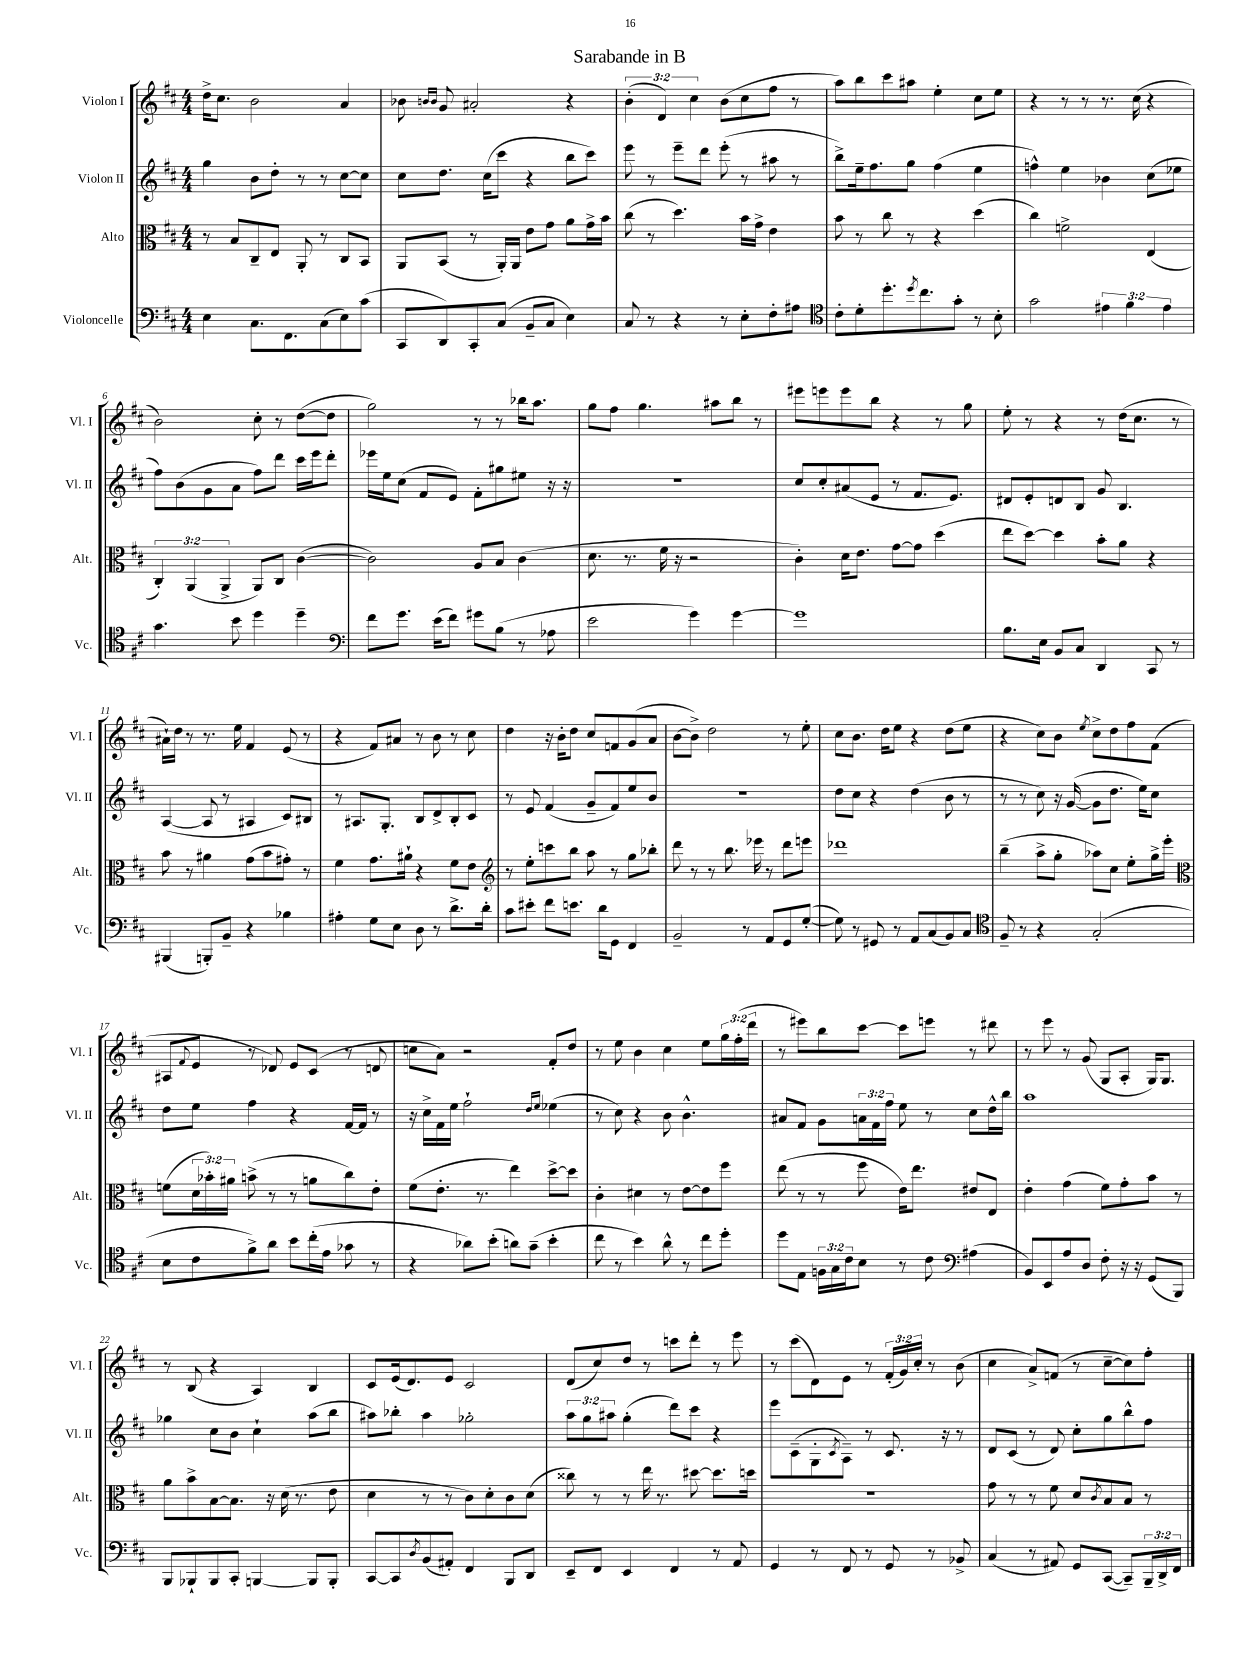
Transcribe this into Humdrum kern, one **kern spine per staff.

**kern	**kern	**kern	**kern
*staff4	*staff3	*staff2	*staff1
*clefF4	*clefC3	*clefG2	*clefG2
*k[f#c#]	*k[f#c#]	*k[f#c#]	*k[f#c#]
*M4/4	*M4/4	*M4/4	*M4/4
4E	8r	4gg	16dd^
.	.	.	8.cc#
.	8B	.	.
8.C#	8C#~	8b	2b
.	8E	8dd'	.
8.FF#	.	.	.
.	8AA'	8r	.
(8C#	8r	8r	.
8E)	8C#	[8cc#	4a
(8c#	8BB	8cc#]	.
=	=	=	=
8CC#	8AA	8cc#	8b-
.	.	.	16qqb
.	.	.	16qqb
8DD)	(8BB	8.dd	8g
8CC#'	8r	.	2a#'
.	.	(16cc#	.
(8C#	16AA')	8ccc#	.
.	16AA	.	.
8BB~	8e	4r	.
8C#	8g	.	.
4E)	8a	8bb	4r
.	16g^	8ccc#)	.
.	16b	.	.
=	=	=	=
8C#	(8cc#	8eee	(6b'
8r	8r	8r	.
.	.	.	6d)
4r	4.dd)	8eee~	.
.	.	.	6cc#
.	.	8ddd	.
8r	.	(8eee'	(8b
8E'	16b	8r	8cc#
.	16g^	.	.
8F#'	4e	8aa#	8ff#
8A#	.	8r	8r
=	=	=	=
*clefC4	*	*	*
8c#'	8b	8bb^)	8aa)
8d'	8r	16ee~	8bb
.	.	8.ff#	.
8.dd'	8cc#	.	8ccc#
.	8r	8gg	8aa#
8qdd	.	.	.
8.cc#	.	.	.
.	4r	(4ff#	4ee'
8g'	.	.	.
8r	(4dd	4ee	8cc#
8B'	.	.	8ee
=	=	=	=
2g	4cc#)	4ff^^)	4r
.	2f^	4ee	8r
.	.	.	8r
6e#	.	4b-	8.r
6f#	.	.	.
.	.	.	(16cc#
.	(4E	(8cc#	4r
6e#	.	.	.
.	.	8ee-	.
=	=	=	=
4.g	6C#')	8ff#)	2b)
.	.	(8b	.
.	(6AA	.	.
.	.	8g	.
.	6AA^	.	.
8b	.	8a	.
4dd	8AA)	8ff#)	8cc#'
.	8C#	8ddd	8r
4dd~	([4c#	16ccc#	([8dd
.	.	16eee	.
.	.	8ddd'	8dd]
=	=	=	=
*clefF4	*	*	*
8f#	2c#])	16eee-	2gg)
.	.	16ee	.
8.g	.	(8cc#	.
.	.	8f#	.
(16e	.	.	.
8f#)	.	8e)	.
8g#	8A	8f#'	8r
(8B	8B	8gg#	8r
8r	(4c#	8ee#	16bb-
.	.	.	8.aa
8A-	.	16r	.
.	.	16r	.
=	=	=	=
2e	8.d	1r	8gg
.	.	.	8ff#
.	8.r	.	.
.	.	.	4.gg
.	16f#	.	.
.	16r	.	.
4g)	2r	.	.
.	.	.	8aa#
[4g	.	.	8bb
.	.	.	8r
=	=	=	=
1g]	4c#')	8cc#	8eee#
.	.	8cc#'	8eee
.	16d	(8a#	8eee
.	8.e	.	.
.	.	8e	8bb
.	[8g	8r	4r
.	8g]	8.f#	.
.	(4dd	.	8r
.	.	8.e)	.
.	.	.	8gg
=	=	=	=
8.B	8ee	8d#	8ee'
.	[8dd)	8e'	8r
16E	.	.	.
8BB	4dd]	8d	4r
8C#	.	8B	.
4DD	8b'	8g	8r
.	8a	4.B	(16dd
.	.	.	8.cc#
8CC#	4r	.	.
8r	.	.	8r
=	=	=	=
(4BBB#	8b	([4A	16a#`)
.	.	.	16dd
.	8r	.	8r
8BBB')	4a#	8A]	8.r
8BB~	.	8r	.
.	.	.	16ee
4r	(8g	4A#	4f#
.	8b	.	.
4B-	8g#')	8c#)	(8e
.	8r	8B#	8r
=	=	=	=
4A#'	4f#	8r	4r
.	.	8.A#	.
8G	8.g	.	8f#)
.	.	8.G'	.
8E	.	.	8a#
.	16a#`	.	.
8D	4r	8B	8r
8r	.	8d^	8b
8.d^	8f#	8B'	8r
.	8e	8c#	8cc#
16d'	.	.	.
=	=	=	=
*	*clefG2	*	*
8c#	8r	8r	4dd
8e#'	8ee'	8e	.
8f#	8ccc	(4f#	16r
.	.	.	16b'
8.e	8bb	.	8dd
.	8aa	8g~	8cc#
16d	.	.	.
8GG	8r	8f#)	8f
4FF#	8gg	8ee	(8g
.	8bb-'	8b	8a
=	=	=	=
2BB~	8ddd	1r	[8b
.	8r	.	8b^])
.	8r	.	2dd
.	8.bb	.	.
8r	.	.	.
.	16eee-	.	.
8AA	8r	.	.
8GG	8ddd	.	8r
([8G'	8eee	.	8ee'
=	=	=	=
8G])	1ddd-	8dd	8cc#
8r	.	8cc#	8.b
8GG#	.	4r	.
.	.	.	16dd
8r	.	.	8ee
8AA	.	(4dd	4r
(8C#	.	.	.
8BB)	.	8b	(8dd
8C#	.	8r	8ee
=	=	=	=
*clefC4	*	*	*
8F#~	(4bb~	8r	4r
8r	.	8r	.
4r	8aa^	8cc#)	8cc#)
.	8gg'	16r	8b
.	.	([16g	.
.	.	.	8qee
(2G'	8aa-)	8g]	8cc#^
.	8cc#	8.dd	8dd
.	8ee'	.	8ff#
.	.	16ee)	.
.	16gg^	8cc#	(8f#
.	16eee'	.	.
=	=	=	=
*	*clefC3	*	*
8B	(8f	8dd	8A#
.	.	.	8qqf#
8c#	24d	8ee	8e
.	24b-')	.	.
.	24a#	.	.
8f#^)	(8b^	4ff#	8r
8a	8r	.	8d-)
8b	8r	4r	8e
(16cc#'	8a	.	(8c#
16e	.	.	.
8g-	8cc#)	[16f#	8r
.	.	16f#]	.
8r	8e'	8r	8d
=	=	=	=
4r	(8f#	16r	8cc
.	.	16cc#^	.
.	8.e'	16f#	8a)
.	.	16ee	.
8a-)	.	2ff#`	2r
.	8.r	.	.
(8b'	.	.	.
8a)	4ee)	.	.
(8g~	.	.	.
.	.	16qqdd	.
.	.	16qqee	.
4b'	[8dd^	(4ee-	8f#'
.	8dd]	.	8dd
=	=	=	=
8cc#	4c#'	8r	8r
8r	.	8cc#)	8ee
4b)	4d#	4r	4b
8a^^	8r	8b	4cc#
8r	[8e	4.b^^	.
8cc#	8e]	.	8ee
8dd'	8ff#	.	24gg
.	.	.	(24ff#'
.	.	.	24ddd
=	=	=	=
8dd	(8ee	8a#	8r
8E	8r	8f#	8eee#)
24F	8r	8g	8bb
24G	.	.	.
24c#	.	.	.
8B	8ff#	24a	[8ccc#
.	.	24f#	.
.	.	24ff#	.
8r	16e)	8ee	8ccc#]
.	8.ee	.	.
8c#	.	8r	8eee
*clefF4	*	*	*
(4A#	8e#	8cc#	8r
.	8E	16dd^^	8ddd#
.	.	16bb	.
=	=	=	=
8BB)	4e'	1aa	8r
8EE	.	.	8eee
8A	(4g	.	8r
8D	.	.	(8g
8F#'	8f#)	.	8G
16r	8g'	.	8A'
16r	.	.	.
(8GG	8b	.	16G)
.	.	.	8.G
8BBB)	8r	.	.
=	=	=	=
8BBB	8a	4gg-	8r
8BBB-`	8b^	.	(8B
8BBB-	[8B	8cc#	4r
8CC#'	8.B]	8b	.
[4BBB	.	4cc#`	4A)
.	16r	.	.
.	(16d	.	.
.	8.r	.	.
8BBB]	.	(8aa	4B
8BBB'	8e	8bb	.
=	=	=	=
[8CC#	4d	8aa#)	8c#
8CC#]	.	8bb-'	(16e
.	.	.	8.d)
8qD	.	.	.
(8BB	8r	4aa#	.
8AA#')	8r	.	8e
4FF#	8c#)	2gg-'	2c#
.	8d'	.	.
8BBB	8c#	.	.
8DD	(8d	.	.
=	=	=	=
8EE~	8cc##)	12aa	(8d
.	.	12gg	.
8FF#	8r	.	8cc#)
.	.	12aa#	.
4EE	8r	(4gg'	8dd
.	16ee	.	8r
.	8.r	.	.
4FF#	.	8ddd)	8ccc
.	[8dd#	8ccc#	8ddd'
8r	8.dd#]	4r	8r
8AA	.	.	8eee
.	16dd	.	.
=	=	=	=
4GG	1r	8eee	8r
.	.	(8c#~	(8ccc#
8r	.	8G'	8d)
.	.	8qc#	.
8FF#	.	8A~)	8e
8r	.	8r	8r
8GG	.	8.c#	(24f#'
.	.	.	24g)
.	.	.	24cc#'
8r	.	.	8r
.	.	16r	.
8BB-^	.	8r	(8b
=	=	=	=
(4C#	8g	8d	4cc#
.	8r	(8c#	.
8r	8r	8r	8a^)
8AA#)	8f#	8d)	(8f
8GG	8d	8cc#'	8r
.	8qc#	.	.
([8CC#	8B	8gg	[8cc#~
8CC#~])	8B	8bb^^	8cc#])
24BBB~	8r	8ff#	8ff#'
24DD^	.	.	.
24FF#	.	.	.
==	==	==	==
*-	*-	*-	*-
